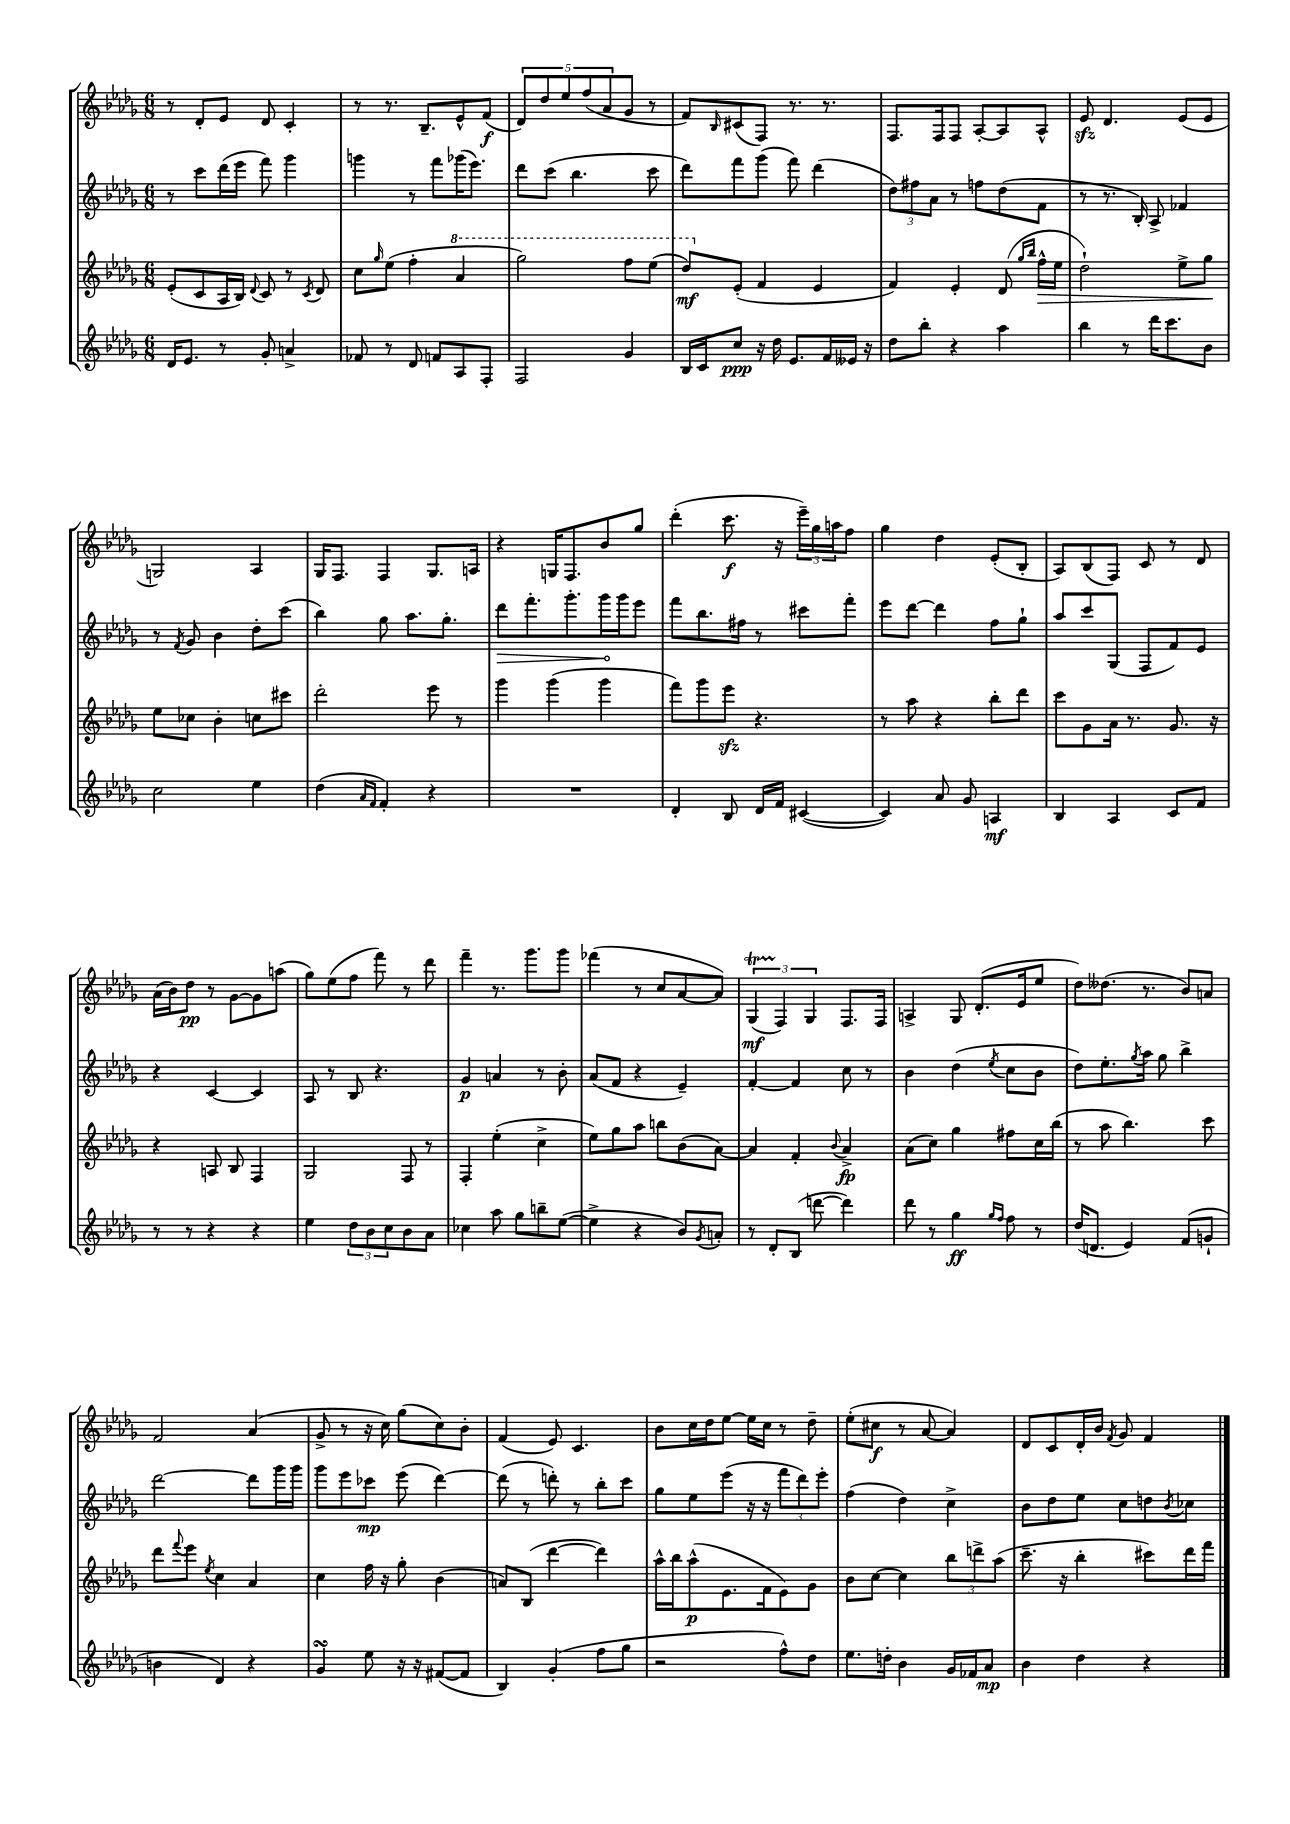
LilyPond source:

<<
\new StaffGroup <<
\new Staff = "s0" {
    \clef treble \key des \major \numericTimeSignature \time 6/8
    r8 des'8-. ees'8 des'8 c'4-. |
    r8 r8. bes8.-- ees'8-^ f'8\f( |
    \tuplet 5/4 { des'8) des''8 ees''8 f''8( aes'8 } ges'8 r8 |
    f'8) \grace { bes16 } cis'8( f8) r8. r8. |
    f8. f16 f8 aes8~-. aes8 aes8-^ |
    ees'8\sfz des'4. ees'8( ees'8 |
    g2) aes4 |
    ges16 f8. f4 ges8. a16 |
    r4 g16 f8. bes'8 ges''8 |
    des'''4-.( c'''8.\f r16 \tuplet 3/2 { ees'''16--) ges''16 a''16 } f''8 |
    ges''4 des''4 ees'8-.( bes8-. |
    aes8) bes8( f8) c'8 r8 des'8 |
    aes'16( bes'16) des''8\pp r8 ges'8~ ges'8 a''8( |
    ges''8) ees''8( f''8 f'''8) r8 des'''8 |
    f'''4-- r8. ges'''8. ges'''8 |
    fes'''4( r8 c''8 aes'8~ aes'8) |
    \tuplet 3/2 { ges4\startTrillSpan\mf( f4\stopTrillSpan) ges4 } f8. f16 |
    a4-> ges8 des'8.-.( ees'16 ees''8 |
    des''8) deses''8.( r8. bes'8) a'8 |
    f'2 aes'4( |
    ges'8-> r8 r16 c''16) ges''8( c''8) bes'8-. |
    f'4( ees'8) c'4. |
    bes'8 c''16 des''16 ees''8~ ees''16 c''16 r8 des''8-- |
    ees''8-.( cis''8\f r8 aes'8~ aes'4) |
    des'8 c'8 des'16-. bes'16 \acciaccatura { f'8 } ges'8 f'4 \bar "|." |
}
\new Staff = "s1" {
    \clef treble \key des \major \numericTimeSignature \time 6/8
    r8 c'''8 des'''16( ees'''16 f'''8) ges'''4 |
    g'''4 r8 f'''8 ges'''16( ees'''8.) |
    des'''8 c'''8( bes''4. c'''8 |
    des'''8) f'''8 ges'''8( f'''8) des'''4( |
    \tuplet 3/2 { des''8) fis''8 aes'8 } r8 f''8 des''8( f'8 |
    r8 r8. bes16-.) aes8-> fes'4 |
    r8 \acciaccatura { f'8 } ges'8 bes'4 des''8-. c'''8( |
    bes''4) ges''8 aes''8. ges''8.-. |
    \once \override Hairpin.circled-tip = ##t des'''8\> f'''8.-. ges'''8.-. ges'''16\! ges'''16 ees'''8 |
    f'''8 bes''8. fis''16 r8 cis'''8 f'''8-. |
    ees'''8 des'''8~ des'''4 f''8 ges''8-! |
    aes''8 c'''8 ges8( f8 f'8) ees'8 |
    r4 c'4~ c'4 |
    aes8 r8 bes8 r4. |
    ges'4\p a'4 r8 bes'8-. |
    aes'8( f'8 r4 ees'4--) |
    f'4~-. f'4 c''8 r8 |
    bes'4 des''4( \acciaccatura { ees''8 } c''8 bes'8 |
    des''8) ees''8.-. \acciaccatura { ges''8 } aes''16 ges''8 bes''4-> |
    des'''2~ des'''8 ges'''16 ges'''16 |
    ges'''8 ees'''8 ces'''8\mp ees'''8( des'''4~) |
    des'''8( r8 d'''8-.) r8 bes''8-. c'''8 |
    ges''8 ees''8 ees'''8( r16 r16 \tuplet 3/2 { f'''8 des'''8) ees'''8-. } |
    f''4( des''4) c''4-> |
    bes'8 des''8 ees''8 c''8 d''8 \acciaccatura { bes'8 } ces''8 \bar "|." |
}
\new Staff = "s2" {
    \clef treble \key des \major \numericTimeSignature \time 6/8
    ees'8-.( c'8 aes16 bes16) \appoggiatura { des'8 } c'8 r8 \acciaccatura { c'8 } des'8 |
    c''8 \grace { ges''16 } ees''8( f''4-. \ottava #1 aes''4 |
    ges'''2) f'''8 ees'''8( |
    des'''8\mf) \ottava #0 ees'8-.( f'4 ees'4 |
    f'4) ees'4-. des'8( \grace { ges''16 bes''16 } f''16-^\> ees''16 |
    des''2-!) ees''8-> ges''8\! |
    ees''8 ces''8 bes'4-. c''8 cis'''8 |
    des'''2-. ees'''8 r8 |
    ges'''4 ges'''4( ges'''4 |
    f'''8) ges'''8 ees'''8\sfz r4. |
    r8 aes''8 r4 bes''8-. des'''8 |
    c'''8 ges'8 aes'16 r8. ges'8. r16 |
    r4 a8 bes8 f4 |
    ges2 f8 r8 |
    f4-. ees''4-.( c''4-> |
    ees''8) ges''8 aes''8 b''8 bes'8( aes'8~) |
    aes'4 f'4-. \appoggiatura { bes'8 } aes'4->\fp |
    aes'8( c''8) ges''4 fis''8 c''16 bes''16( |
    r8 aes''8 bes''4.) c'''8 |
    des'''8 \appoggiatura { f'''8 } ees'''8 \acciaccatura { ees''8 } c''4 aes'4 |
    c''4 f''16 r16 ges''8-. bes'4( |
    a'8) bes8( des'''4~ des'''4) |
    aes''16-^ bes''16 aes''8-^\p( ees'8. f'16 ees'8) ges'8 |
    bes'8 c''8~ c''4 \tuplet 3/2 { bes''8 d'''8-> aes''8( } |
    c'''8.-- r16 bes''4-. cis'''8) des'''16 f'''16 \bar "|." |
}
\new Staff = "s3" {
    \clef treble \key des \major \numericTimeSignature \time 6/8
    des'16 ees'8. r8 ges'8-. a'4-> |
    fes'8 r8 des'8 f'8 aes8 f8-. |
    f2 ges'4 |
    bes16 c'16 c''8\ppp r16 des''16 ees'8. f'16 eeses'16 r16 |
    des''8 bes''8-. r4 aes''4 |
    bes''4 r8 des'''16 c'''8. bes'8 |
    c''2 ees''4 |
    des''4( \grace { aes'16 f'16 } f'4-.) r4 |
    R2. |
    des'4-. bes8 des'16 f'16 cis'4~( |
    cis'4) aes'8 ges'8 a4\mf |
    bes4 aes4 c'8 f'8 |
    r8 r8 r4 r4 |
    ees''4 \tuplet 3/2 { des''8 bes'8 c''8 } bes'8 aes'8 |
    ces''4 aes''8 ges''8 b''8-- ees''8~( |
    ees''4-> r4 bes'8) \acciaccatura { ges'8 } a'8-. |
    r8 des'8-. bes8( d'''8~ d'''4) |
    des'''8 r8 ges''4\ff \grace { ges''16 f''16 } f''8 r8 |
    des''16( d'8. ees'4) f'8( g'8-! |
    b'4 des'4) r4 |
    ges'4\turn ees''8 r16 r16 fis'8~( fis'8 |
    bes4) ges'4-.( f''8 ges''8 |
    r2 f''8-^) des''8 |
    ees''8. d''16-. bes'4 ges'16 fes'16 aes'8\mp |
    bes'4 des''4 r4 \bar "|." |
}
>>
>>
\layout { \context { \Score \remove "Bar_number_engraver" } }
